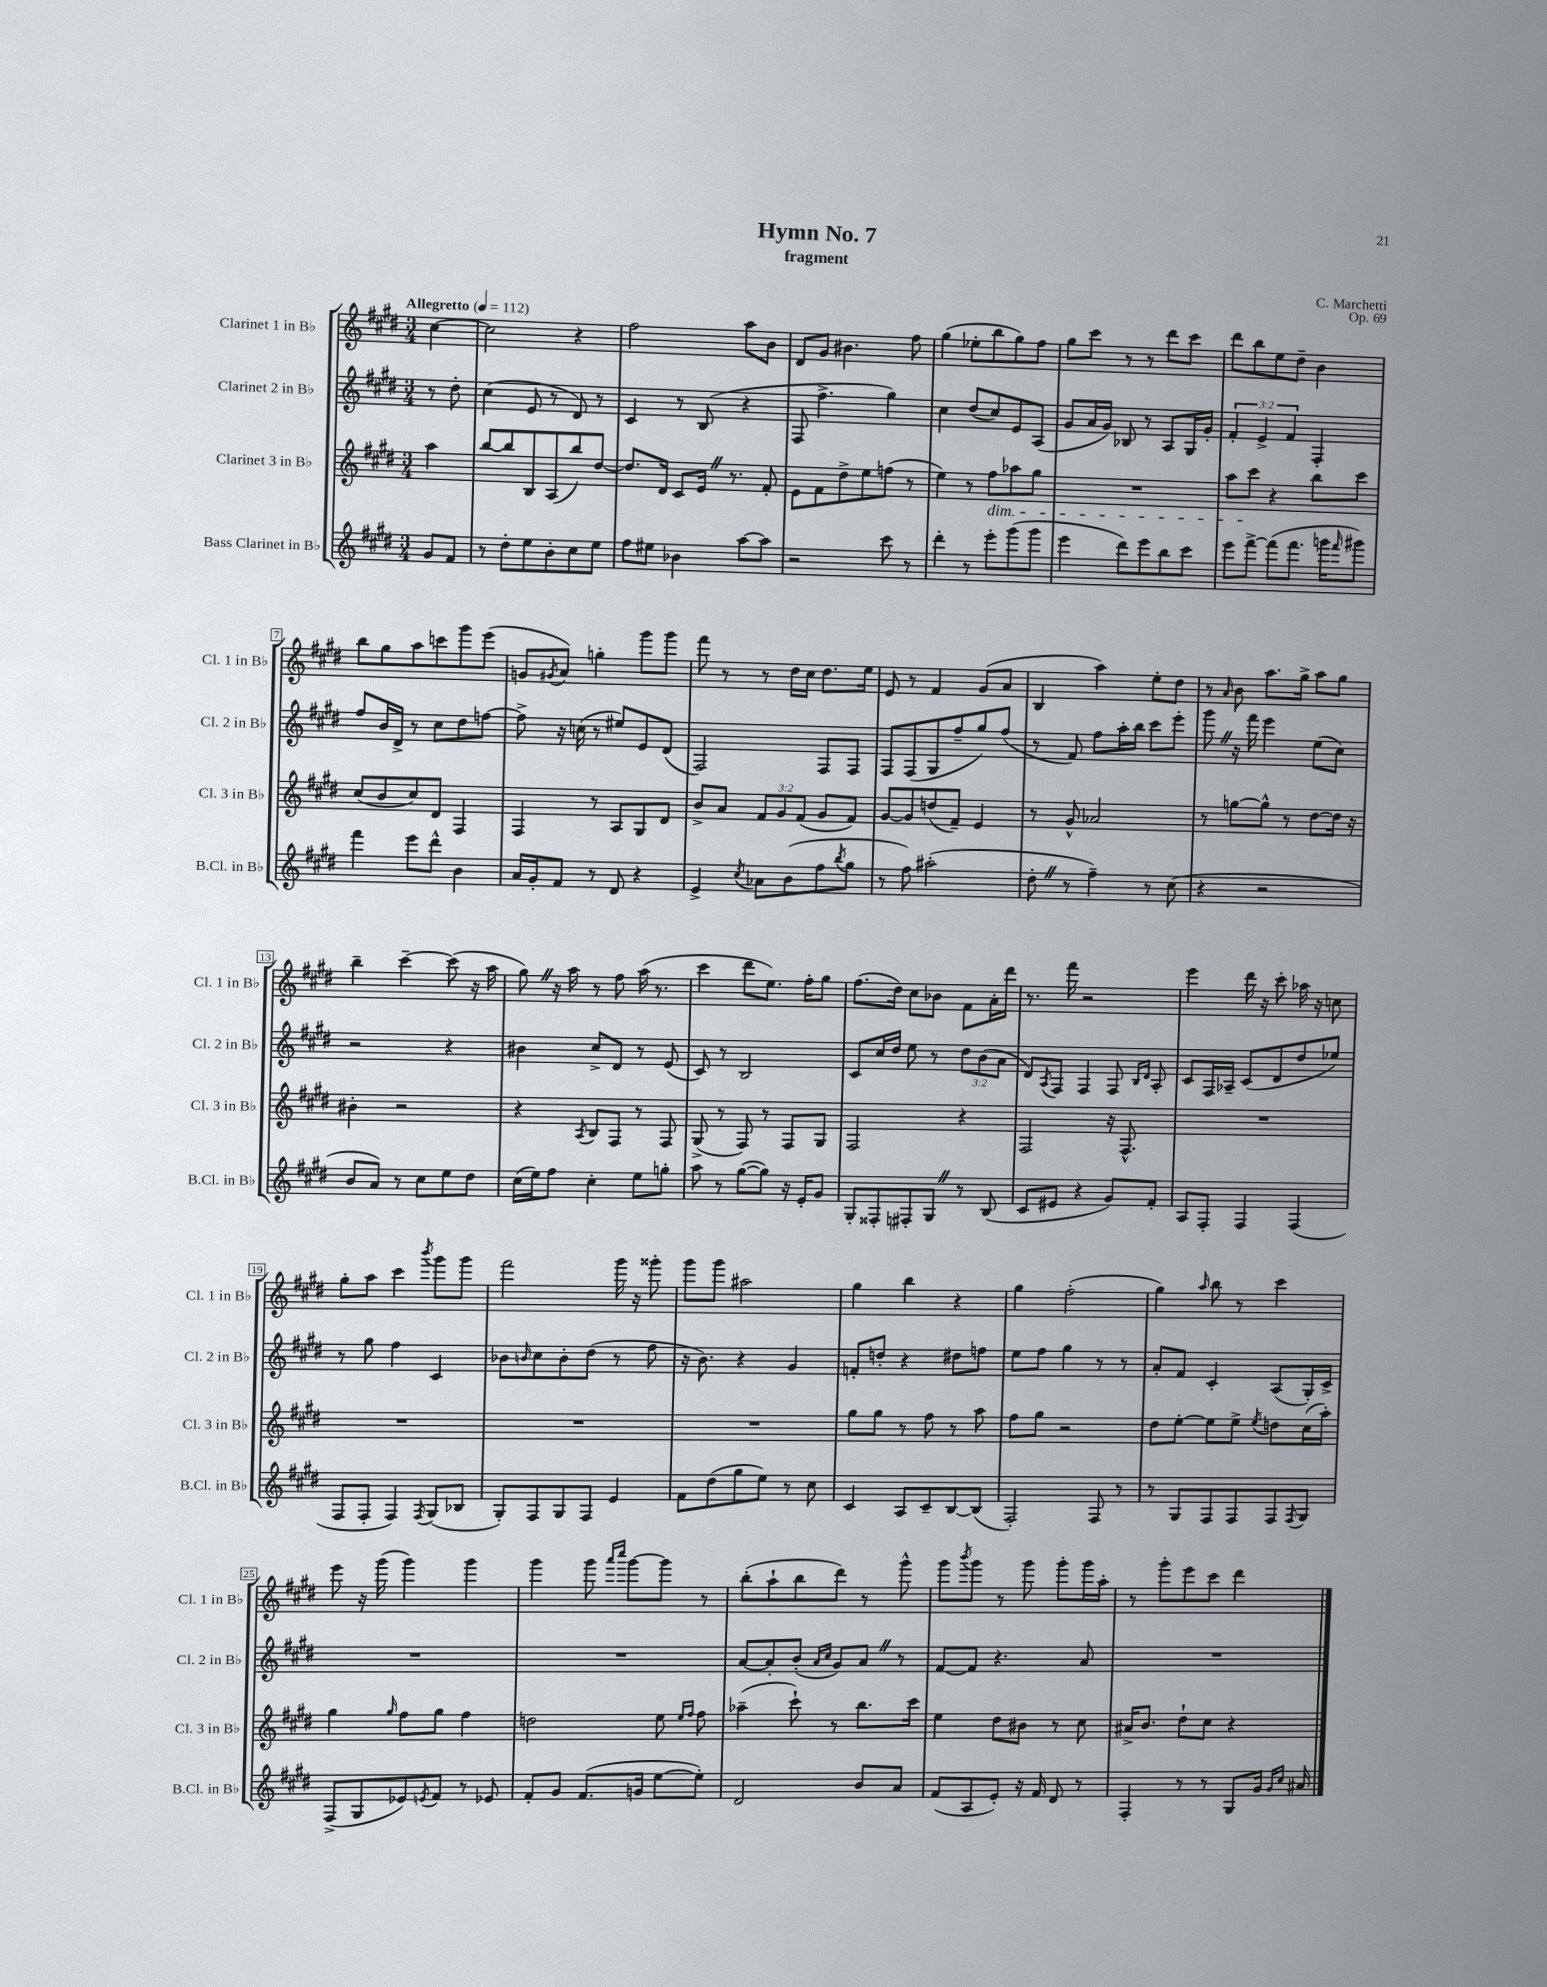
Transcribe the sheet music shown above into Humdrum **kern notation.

**kern	**kern	**kern	**kern
*staff4	*staff3	*staff2	*staff1
*clefG2	*clefG2	*clefG2	*clefG2
*k[f#c#g#d#]	*k[f#c#g#d#]	*k[f#c#g#d#]	*k[f#c#g#d#]
*M3/4	*M3/4	*M3/4	*M3/4
*MM112	*MM112	*MM112	*MM112
8g#	4aa	8r	[4cc#
8f#	.	8dd#'	.
=	=	=	=
8r	[8bb	(4cc#	2cc#]
8dd#'	8bb]	.	.
8ee	8B	8e	.
8b'	(8A	8r	.
8cc#	8bb)	8d#)	4r
8ee	[8dd#	8r	.
=	=	=	=
8ff#	8.dd#]	4c#	2ff#
8ee#	.	.	.
.	16d#	.	.
4b-	8c#	8r	.
.	16e	(8B	.
.	8.r	.	.
[8aa	.	4r	8aa
8aa]	8f#'	.	8b
=	=	=	=
2r	8e	8F#	8d#
.	8f#	4.ff#^	8g#
.	8dd#^	.	4.b#
.	8ee	.	.
8ccc#	(8ff	4gg#)	.
8r	8r	.	8ff#
=	=	=	=
4ddd#'	4ee)	4cc#	(4gg#
8r	8r	(8dd#	8ee-'
8eee'	8ff#	8cc#)	8bb
(8ggg#	8aa-	8e	8gg#)
8ggg#	8gg#	(8A	8ff#
=	=	=	=
4eee	2.r	8g#	8gg#
.	.	16a	8ccc#
.	.	16g#)	.
8ddd#)	.	8B-	8r
8eee	.	8r	8r
8bb	.	8A	8ddd#
8ccc#	.	16G#	8ccc#
.	.	16g#'	.
=	=	=	=
8eee	8aa	6f#'	8ddd#
[8fff#^	8ccc#	.	8bb
.	.	6e^	.
(8fff#]	4r	.	8ee
.	.	6f#	.
8.fff#	.	.	8dd#~
.	8bb	4F#'	4b
16ggg	.	.	.
16qqfff#	.	.	.
8ggg#)	8ccc#	.	.
=	=	=	=
4fff#	(8cc#	8ff#	8bb
.	8b	16b	8gg#
.	.	16d#^	.
8eee	8cc#)	8r	8aa
8ddd#^^	8d#	8cc#	8ccc
4b	4F#	8dd#	8ggg#
.	.	[8ff	(8eee
=	=	=	=
16a	4F#	8ff^]	8g
16g#'	.	.	.
.	.	.	8qg#
8f#	.	16r	8a)
.	.	(16cc	.
8r	8r	8r	4gg'
8d#	8A	8ee#)	.
4r	8G#	8e	8ggg#
.	8d#	(8d#	8ggg#
=	=	=	=
4e^	8b^	2F#)	8fff#
.	8a	.	8r
8qcc#	.	.	.
8a-	12f#	.	8r
.	12g#	.	.
(8b	.	.	16dd#
.	(12f#	.	.
.	.	.	16cc#
8ff#	8g#	8F#	8.dd#
8qbb	.	.	.
8gg#	8f#)	8F#	.
.	.	.	16ee
=	=	=	=
8r	[8g#	8F#	8e
8ff#)	8g#]	(8F#	8r
(2aa#'	(8dd	8G#	4f#
.	8f#~)	8ff#~	.
.	4e	8gg#)	(8g#
.	.	(8ff#	8a
=	=	=	=
8dd#'	8r	8r	4B
8r	8g#^^	8f#)	.
4ff#~)	2a-	8ff#	4aa)
.	.	16aa'	.
.	.	16bb	.
8r	.	8ccc#	8ee'
(8cc#	.	8eee'	8dd#
=	=	=	=
4r	8r	8ggg#	8r
.	.	.	16qqa
.	[8gg	16r	8b
.	.	16fff#	.
2r	8gg^^]	4eee	8.aa
.	8r	.	.
.	.	.	16gg#^
.	[8dd#	(8ee	8aa
.	16dd#]	8cc#)	8gg#
.	16r	.	.
=	=	=	=
8b	4b#'	2r	4bb~
8a)	.	.	.
8r	2r	.	[4ccc#~
8cc#	.	.	.
8ee	.	4r	(8ccc#]
8dd#	.	.	16r
.	.	.	16aa
=	=	=	=
(16cc#	4r	4b#	8gg#)
16ee)	.	.	.
8ff#	.	.	16r
.	.	.	16aa
.	8qA	.	.
4cc#'	8B	8cc#^	8r
.	8F#	8d#	8ff#
8ee	8r	8r	(16aa
.	.	.	8.r
8gg'	8F#	(8e	.
=	=	=	=
8aa	(8G#^	8c#)	4ccc#
8r	8r	8r	.
([8gg#	8F#)	2B	8ddd#
8gg#])	8r	.	8.ee)
16r	8F#	.	.
16e'	.	.	16ff#'
8g#	8G#	.	8gg#
=	=	=	=
8G#'	2F#	8c#	(8.ff#
8F##'	.	16cc#	.
.	.	16dd#	16dd#)
8F#'	.	8ee	8cc#
8G#	.	8r	8b-
8r	4r	12dd#	8f#
.	.	(12b	.
(8B	.	.	16a'
.	.	12a	.
.	.	.	16ddd#
=	=	=	=
8c#	2F#	8d#)	8.r
.	.	8qA	.
8e#	.	8F#	.
.	.	.	16fff#
4r	.	4F#	2r
8g#)	16r	8F#	.
.	8.F#^^	.	.
.	.	16qqB	.
.	.	16qqd#	.
8f#'	.	8A'	.
=	=	=	=
8A	2.r	8c#	4eee
8F#'	.	16F#	.
.	.	16A-~	.
4F#	.	(8c#	16ddd#
.	.	.	16r
.	.	8d#	8ccc#'
(4F#	.	8dd#	16aa-
.	.	.	16r
.	.	8ee-)	8cc
=	=	=	=
8F#	2.r	8r	8gg#'
8F#'	.	8gg#	8aa
4F#)	.	4ff#	4ccc#
8qF#	.	.	8qbbb
(8G#	.	4c#	8ggg#
8B-	.	.	8ggg#
=	=	=	=
8G#')	2.r	8b-	2fff#
.	.	16qqb	.
8F#	.	8cc#	.
8G#	.	8b'	.
8F#	.	(8dd#	.
4e	.	8r	16ggg#
.	.	.	16r
.	.	8ff#	8ggg##'
=	=	=	=
8f#	2.r	16r	8ggg#
.	.	8.b)	.
(8dd#	.	.	8ggg#
8gg#	.	4r	2aa#
8ee)	.	.	.
8r	.	4g#	.
8cc#	.	.	.
=	=	=	=
4c#	8gg#	8f'	4gg#
.	8gg#	8dd'	.
8A	8r	4r	4bb
8c#~	8ff#	.	.
[8B	8r	8dd#	4r
(8B]	8aa	8ff	.
=	=	=	=
2F#')	8ff#	8ee	4gg#
.	8gg#	8ff#	.
.	2r	4gg#	(2ff#'
8F#	.	8r	.
8r	.	8r	.
=	=	=	=
8r	8dd#	8a'	4gg#)
8G#	[8ee'	8f#	.
.	.	.	16qqaa
8F#	8ee]	4c#'	8bb
8F#	8ee^	.	8r
.	8qee	.	.
8F#	8dd	(8A	4ccc#
8qF#	.	.	.
8G#	(16cc#	16G#')	.
.	16aa')	16c#^	.
=	=	=	=
(8F#^	4gg#	2.r	8eee
8G#	.	.	16r
.	.	.	(16ggg#
.	16qqgg#	.	.
8e-)	8ff#	.	4ggg#)
8qe	.	.	.
8f#	8gg#	.	.
8r	4ff#	.	4ggg#
8e-	.	.	.
=	=	=	=
8f#'	2dd	2.r	4ggg#
8g#	.	.	.
(8.f#	.	.	8ggg#
.	.	.	16qqaaa
.	.	.	16qqcccc#
.	.	.	[8ggg#
16g	.	.	.
[8ee	8ee	.	8ggg#]
.	16qqee	.	.
.	16qqff#	.	.
8ee'])	8ff#	.	8r
=	=	=	=
2d#	(4aa-~	[8a	(8bb'
.	.	8a']	8aa`
.	8ccc#`)	(8b'	8bb
.	.	16qqa	.
.	.	16qqcc#	.
.	8r	8g#)	8ddd#)
8b	8.bb	8a	8r
8a	.	8r	8ggg#^^
.	16ccc#	.	.
=	=	=	=
(8f#	4ee	[8f#	8ggg#
.	.	.	8qbbb
8A	.	8f#]	8ggg#
8e')	8dd#	4.r	8r
16r	8b#	.	8ggg#
16f#	.	.	.
8d#	8r	.	8ggg#'
8r	8cc#	8a	16ggg#
.	.	.	16aa'
=	=	=	=
4F#'	16a#^	2.r	8r
.	8.b	.	.
.	.	.	8ggg#'
8r	8dd#`	.	8eee
8r	8cc#	.	8ccc#
8G#	4r	.	4ddd#
16g#	.	.	.
16qqg#	.	.	.
16qqcc#	.	.	.
16a#	.	.	.
==	==	==	==
*-	*-	*-	*-
